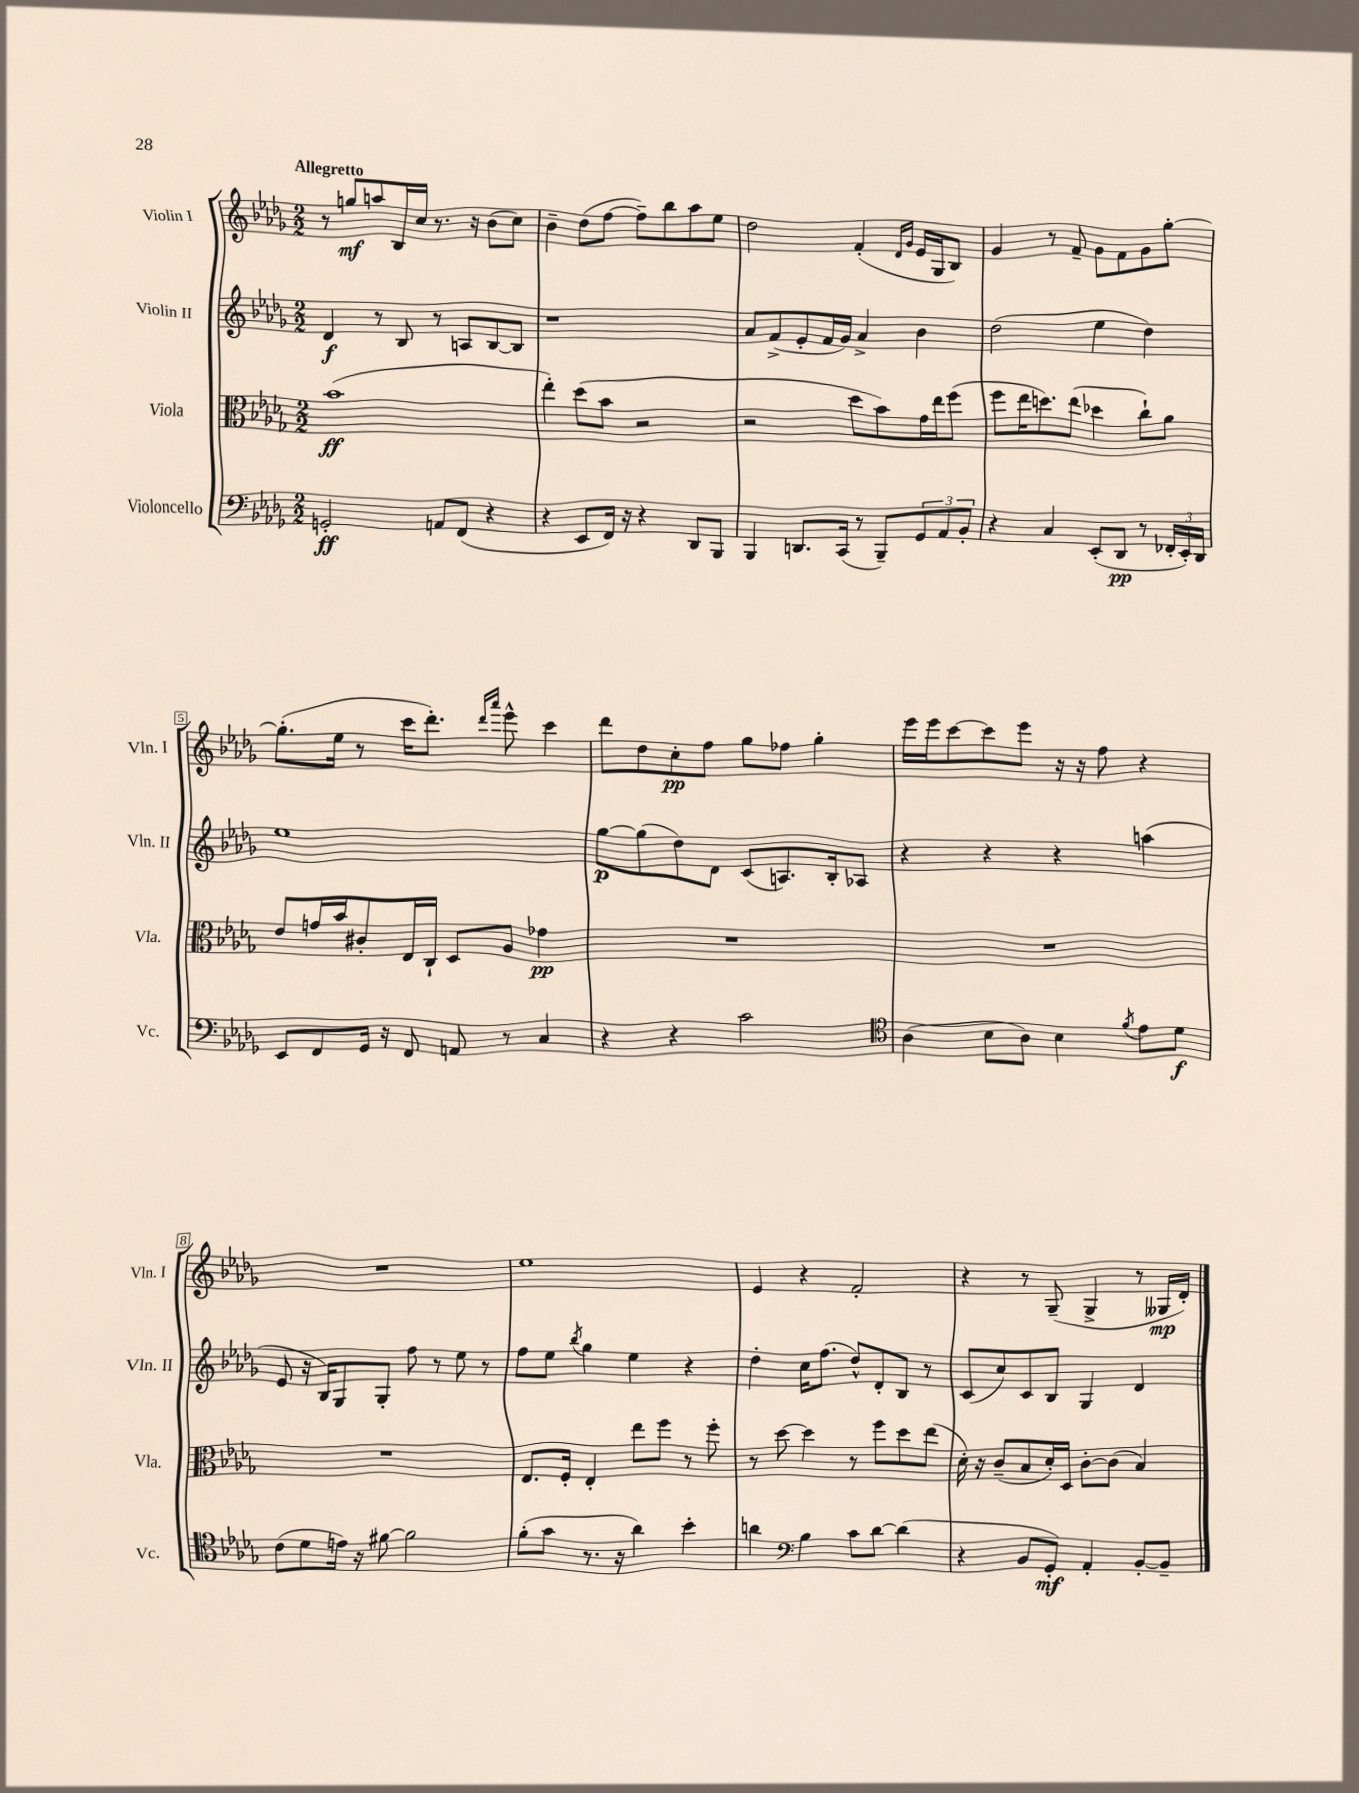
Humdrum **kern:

**kern	**kern	**kern	**kern
*staff4	*staff3	*staff2	*staff1
*clefF4	*clefC3	*clefG2	*clefG2
*k[b-e-a-d-g-]	*k[b-e-a-d-g-]	*k[b-e-a-d-g-]	*k[b-e-a-d-g-]
*M2/2	*M2/2	*M2/2	*M2/2
2GG'	(1b-	4d-	8r
.	.	.	8gg
.	.	8r	8aa
.	.	8B-	16B-
.	.	.	16cc
8AA	.	8r	8.r
(8FF	.	8A	.
.	.	.	16r
4r	.	[8B-	(8b-
.	.	8B-]	8cc)
=	=	=	=
4r	4ee-')	1r	4b-~
8EE-	(8dd-	.	(8dd-
16FF)	8b-	.	[8ff
16r	.	.	.
4r	2r	.	8ff~])
.	.	.	8bb-
8DD-	.	.	8aa-
8BBB-	.	.	8ee-
=	=	=	=
4BBB-	2r	8a-	2dd-
.	.	(8f^	.
8.DD	.	8e-'	.
.	.	16f	.
(16CC	.	16g-)	.
8r	8dd-	4a-^	(4f'
8BBB-~)	8b-)	.	.
.	.	.	16qqd-
.	.	.	16qqg-
12GG-	16g-	4b-	16e-
.	16ee-	.	16G-
12AA-	.	.	.
.	(8ff	.	8B-)
12BB-'	.	.	.
=	=	=	=
4r	8ff	(2dd-	4g-
.	16ee-	.	.
.	8.dd)	.	.
4C	.	.	8r
.	(8ee-	.	8f~
(8EE-'	4dd-	4ee-	8g-
8DD-	.	.	8f
8r	8cc`)	4dd-)	8g-
24FF-'	8a-	.	[8gg-'
24EE-')	.	.	.
24DD-	.	.	.
=	=	=	=
8EE-	8e-	1ee-	(8.gg-']
8FF	16g	.	.
.	16b-	.	16ee-
16GG-	8c#'	.	8r
16r	.	.	.
8FF	16E-	.	16ccc
.	16C`	.	8.ddd-')
8AA	8D-	.	.
.	.	.	16qqddd-
.	.	.	16qqaaa-
8r	8A-	.	8eee-^^
4C	4g-	.	4ccc
=	=	=	=
4r	1r	[8gg-	8ddd-
.	.	(8gg-]	8dd-
4r	.	8dd-)	8cc'
.	.	8d-	8ff
2c	.	(8c	8gg-
.	.	8.A)	8ff-
.	.	.	4gg-'
.	.	16B-'	.
.	.	8A-	.
=	=	=	=
*clefC4	*	*	*
(4A-	1r	4r	16eee-
.	.	.	16eee-
.	.	.	[8ccc
8B-	.	4r	8ccc]
8A-)	.	.	8eee-
4B-	.	4r	16r
.	.	.	16r
.	.	.	8ff
8qf	.	.	.
8e-	.	(4aa	4r
8d-	.	.	.
=	=	=	=
(8c	1r	8e-	1r
8d-	.	16r	.
.	.	16B-)	.
16e)	.	8G-	.
16r	.	.	.
[8f#	.	8G-'	.
2f#]	.	8ff	.
.	.	8r	.
.	.	8ee-	.
.	.	8r	.
=	=	=	=
(8f'	8.E-	8ff	1ee-
8g-	.	8ee-	.
.	16F'	.	.
.	.	8qbb-	.
8.r	4E-'	4gg-	.
16r	.	.	.
4a-)	8ee-	4ee-	.
.	8ff	.	.
4b-'	8r	4r	.
.	8ff'	.	.
=	=	=	=
4a	8r	4dd-'	4e-
.	[8dd-	.	.
*clefF4	*	*	*
4B-	4dd-]	16cc	4r
.	.	(8.ff	.
8c	8r	8dd-^^)	2f'
[8d-	8ff	8d-'	.
(4d-]	8dd-	8B-	.
.	(8ee-	8r	.
=	=	=	=
4r	16d-')	(8c	4r
.	16r	.	.
.	(8c~	8cc)	.
8BB-	8B-	8c	8r
8GG-')	16d-')	8B-	(8G-~
.	16D-	.	.
4AA-'	[8c'	4G-	4G-^
.	(8c]	.	.
[8BB-'	4B-)	4d-	8r
8BB-~]	.	.	16G--
.	.	.	16d-')
==	==	==	==
*-	*-	*-	*-
